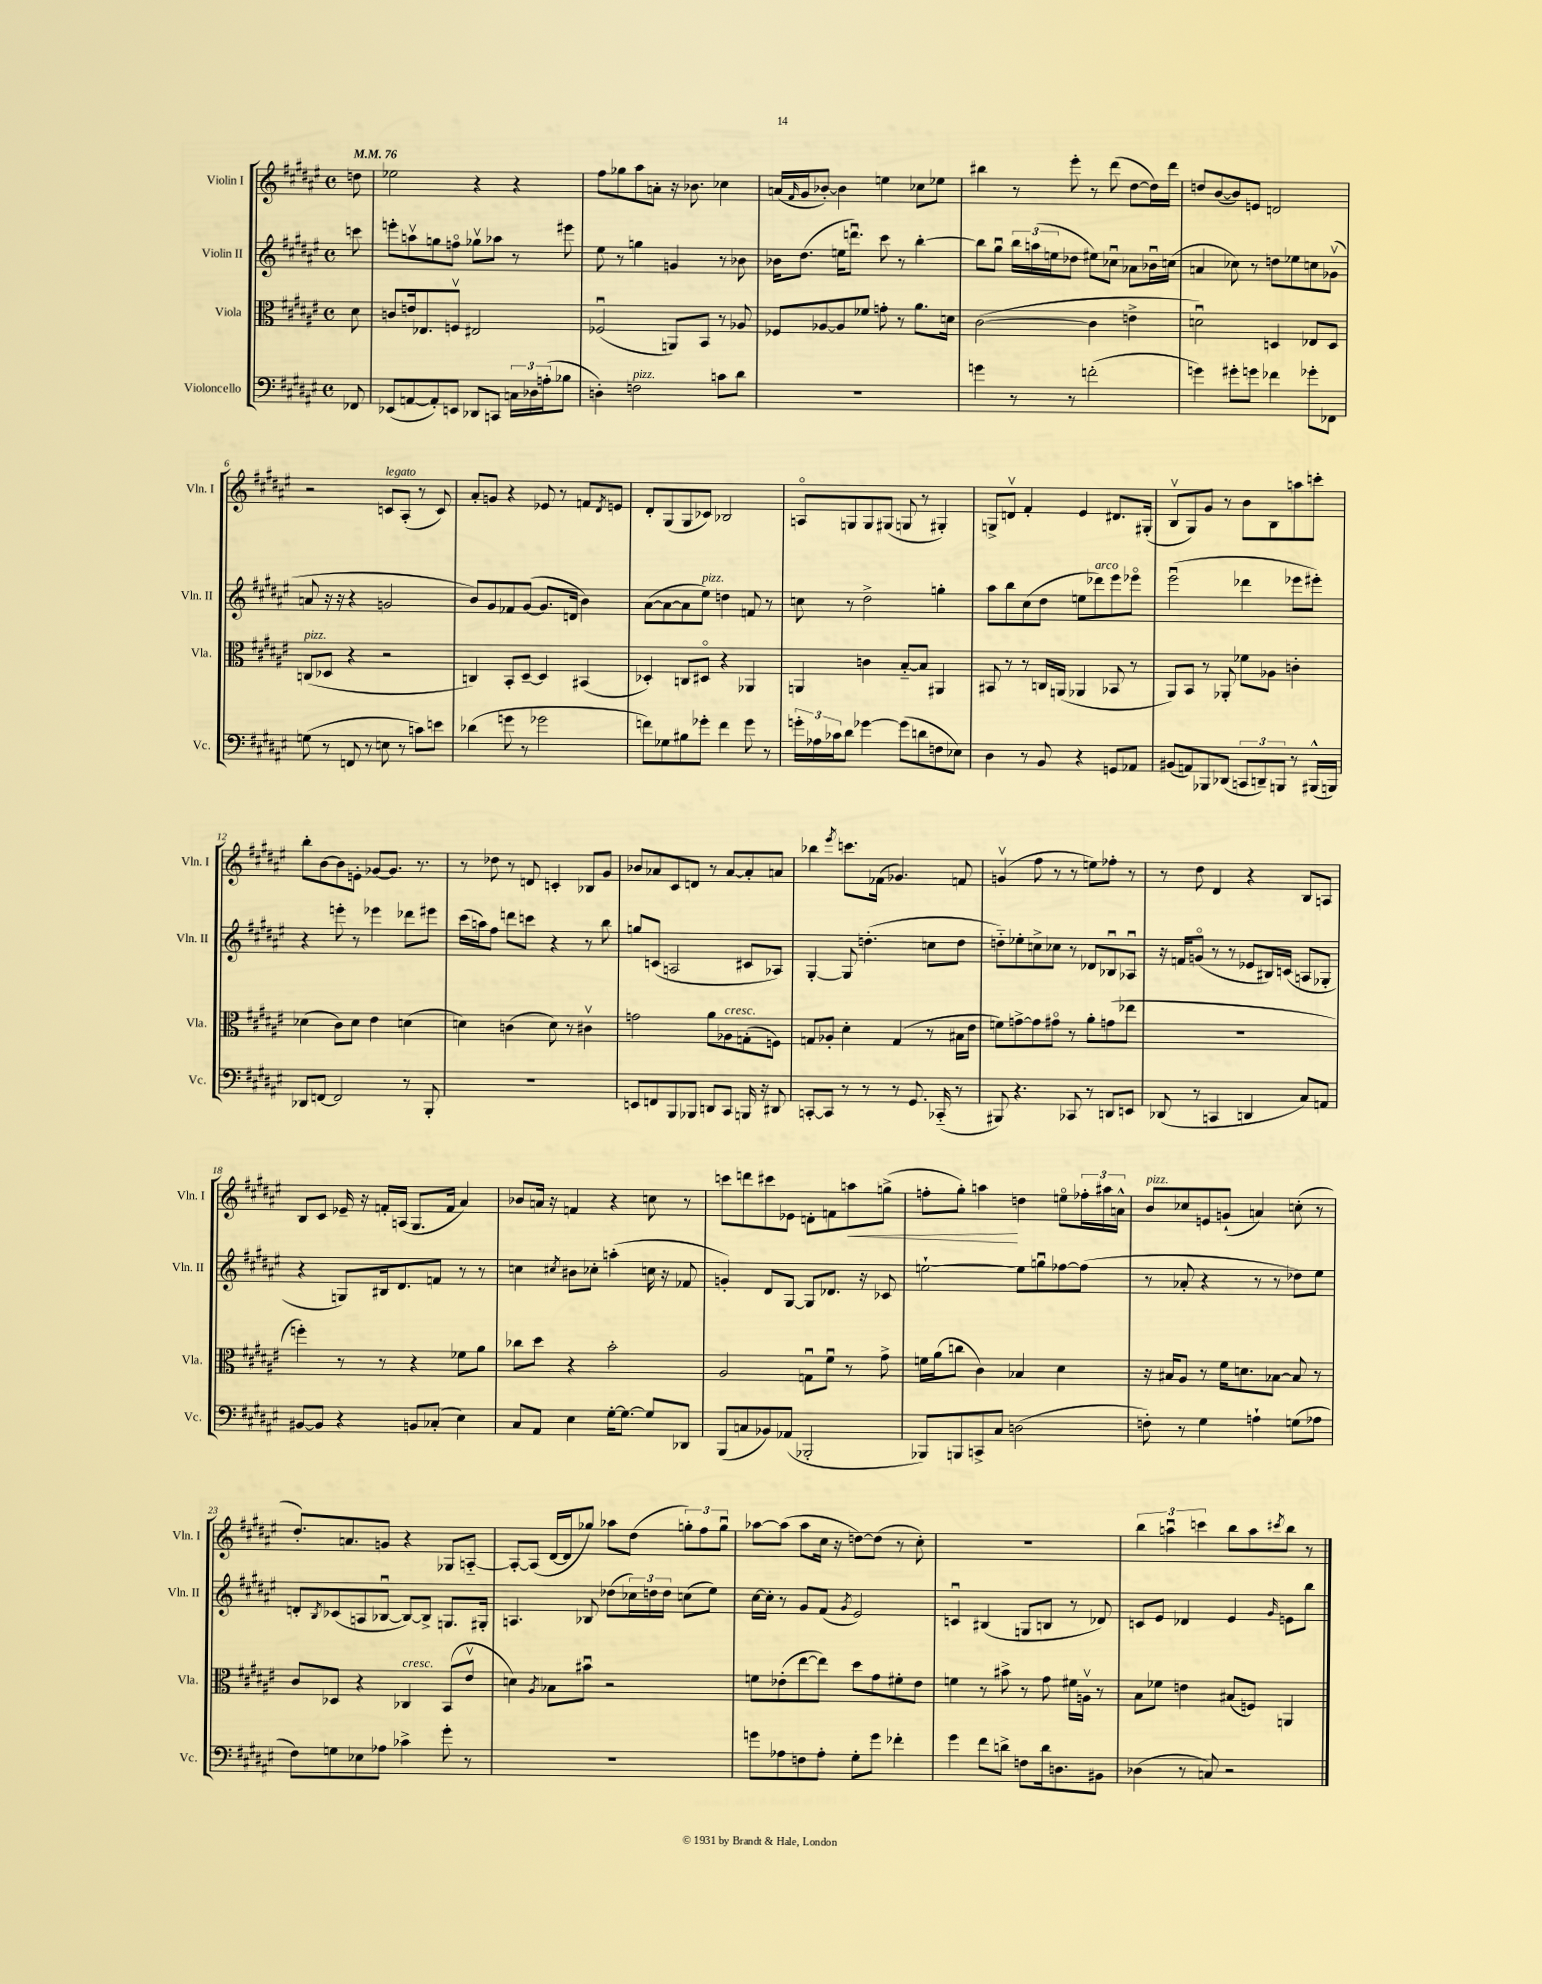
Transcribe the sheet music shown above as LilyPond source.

<<
\new StaffGroup <<
\new Staff = "s0" \with { instrumentName = "Violin I" shortInstrumentName = "Vln. I" } {
    \clef treble \key fis \major \defaultTimeSignature \time 4/4 \partial 8 \tempo 4 = 76
    d''8 |
    ees''2 r4 r4 |
    fis''8 ges''8 ais''8 a'8-. r16 bes'8. ces''4 |
    a'16( \grace { fis'16 } gis'16 bes'8~-.) bes'4 e''4 ces''8 ees''8 |
    bis''4 r8 eis'''8-. r8 dis'''8( dis''8~ dis''16) dis'''16 |
    d''8 b'8~( b'8) e'8 d'2 |
    r2 c'8^\markup { \italic "legato" } ais8-.( r8 c'8) |
    ais'8-. g'8 r4 ees'8 r8 f'8 \acciaccatura { dis'8 } e'8 |
    dis'8-. gis8( gis8 ces'8) bes2 |
    a8\flageolet g8 g8 gis8( g8 r8 gis4-.) |
    g8-> d'8\upbow fis'4-. eis'4 dis'8. gis16-.( |
    b8\upbow gis8) gis'8 r8 b'8 b8 a''8 c'''8-. |
    b''8-. b'8~ b'8 e'8-. ges'8~ ges'8. r8. |
    r8 des''8 r8 d'8 c'4-. bes8 gis'8 |
    bes'8 aes'8 cis'8 d'8 r8 aes'8~ aes'8-. a'8 |
    bes''4 \acciaccatura { eis'''8 } c'''8. fes'16( ges'4.) f'8 |
    g'4\upbow( fis''8 r8 r8 e''8) fes''8-. r8 |
    r8 dis''8 dis'4 r4 b8 a8 |
    b8 cis'8 ees'16-- r16 f'16-. a16( gis8. f'16 ais'4) |
    bes'8 a'16 r16 f'4 r4 c''8 r8 |
    c'''8 d'''8 cis'''8 ees'8 d'8-. f'8 a''8\< g''8->( |
    f''8-. gis''8-.) a''4\! d''4 e''8\flageolet \tuplet 3/2 { fes''16-. ais''16 a'16-^ } |
    b'8^\markup { \italic "pizz." } ces''8 e'8 g'8-!( a'4) c''8-.( r8 |
    dis''8.-.) a'8. g'8 r4 ges8 a8~-_ |
    a8~-. a8( dis'16~ dis'16 ges''8) aes''8 dis''8( \tuplet 3/2 { g''8-.) fis''8 g''8\downbow } |
    aes''8~ aes''8( aes''8 cis''16 r16 d''8~) d''8( r8 cis''8-.) |
    R1 |
    \tuplet 3/2 { b''4 a''4\downbow c'''4 } b''8 a''8 \acciaccatura { cis'''8 } b''8 r8 \bar "|." |
}
\new Staff = "s1" \with { instrumentName = "Violin II" shortInstrumentName = "Vln. II" } {
    \clef treble \key fis \major \defaultTimeSignature \time 4/4 \partial 8
    c'''8 |
    e'''8-. a''8\upbow g''8 f''8\flageolet ges''8\upbow aes''8 r8 eis'''8 |
    eis''8 r8 g''4 g'4 r8 bes'8 |
    bes'16 dis''8.( e''16 d'''8.\downbow) cis'''8 r8 b''4~-. |
    b''8 gis''8\downbow \tuplet 3/2 { b''16 a''16( e''16 } des''8 eis''8) ces''8\downbow aes'8 bes'16\downbow c''16( |
    a'4 ces''8) r8 d''8 ees''8 c''8 ges'8\upbow( |
    a'8 r16 r16 r4 g'2 |
    b'8) gis'8 fes'8 gis'8~( gis'8. d'16 b'4) |
    ais'8~( ais'8~ ais'8 eis''8^\markup { \italic "pizz." }) d''4 f'8 r8 |
    c''8 r8 dis''2-> g''4-. |
    ais''8 b''8 cis''8( dis''8 e''8 des'''8^\markup { \italic "arco" }) eis'''8 ees'''8\flageolet |
    eis'''2\downbow( des'''4 ees'''8 eis'''8-.) |
    r4 e'''8-. r8 ees'''4 des'''8 eis'''8 |
    cis'''16( a''16) fis''8 d'''8 c'''8 r4 r8 b''8 |
    g''8 c'8( a2 cis'8 aes8) |
    gis4~-. gis8 d''4.-.( c''8 d''8 |
    d''8-_) ees''8-. c''8-> ces''8 r8 des'8 bes8\downbow aes8\downbow |
    r16 f'16 g'8\flageolet( r8 r8 ees'8 bis16) c'16( a8 ges8-. |
    r4 g8) bis16 dis'8. f'8 r8 r8 |
    c''4 \acciaccatura { cis''8 } bis'8 ces''8-. a''4-.( c''16 r16 fes'8 |
    g'4-.) dis'8 gis8~ gis8 des'8. r16 ces'8 |
    e''2~-! e''8 g''8\downbow fes''8~ fes''8( |
    r8 aes'8-. r4 r8 r8 des''8) eis''8 |
    d'8-. \acciaccatura { b8 } ces'8( a8 bes8~\downbow bes8~) bes8-> g8. gis16-. |
    a4. bes8 des''8( \tuplet 3/2 { ces''16) d''16 d''16 } c''8( eis''8) |
    cis''16~ cis''16-. r8 gis'8 fis'8( \acciaccatura { gis'8 } eis'2) |
    c'4\downbow bis4( g8 b8 r8 des'8) |
    c'8 eis'8 des'4 eis'4 \grace { gis'16 } e'8 b''8 \bar "|." |
}
\new Staff = "s2" \with { instrumentName = "Viola" shortInstrumentName = "Vla." } {
    \clef alto \key fis \major \defaultTimeSignature \time 4/4 \partial 8
    dis'8 |
    c'8 e'16 ees8. f8\upbow eis2 |
    fes2\downbow( a,8) b,8 r8 aes8 |
    fes8 aes8~ aes8 fes'8 g'8-. r8 ais'8. d'16 |
    cis'2~( cis'4 e'4-> |
    d'2\downbow) d4 ees8 d8 |
    c8^\markup { \italic "pizz." }( des8 r4 r2 |
    c4) b,8-. dis8~-- dis4 bis,4( |
    des4-.) c8 dis8\flageolet r4 aes,4 |
    a,4 c'4 b8~-_ b8 ais,4 |
    bis,8 r8 r8 c16 a,16( aes,4 bes,8 r8 |
    ais,8) b,8 r8 aes,8-. fes'8 aes8 c'4-. |
    des'4( cis'8) des'8 eis'4 d'4( |
    d'4) c'4( d'8) r8 cis'4\upbow |
    g'2 ais'8 aes8^\markup { \italic "cresc." } g8-.( f8) |
    g8 aes8-. dis'4-. g4( r8 bis16 eis'16 |
    f'8) g'8~-> g'8 gis'8\flageolet r8 ais'8-. g'8( ees''8 |
    r1 |
    f''4-.) r8 r8 r4 fes'8 ais'8 |
    ces''8 dis''8 r4 b'2-. |
    ais2 g8\downbow fis'8\downbow r8 gis'8-> |
    f'16 ais'16( c''8 cis'4) bes4 dis'4 |
    r16 bis16 ais8 r8 fis'16 d'8. bes8~ bes8 r8 |
    cis'8 des8 r4 ces4^\markup { \italic "cresc." } b,8( eis'8\upbow |
    d'4) \acciaccatura { ais8 } bes8 bis'8\downbow r2 |
    f'8 ees'8-.( eis''8~ eis''8) dis''8 gis'8 fis'8-. ees'8 |
    f'4 r8 bis'8-> r8 gis'8 fis'16 a16\upbow r8 |
    b8 fes'8 e'4 bis8( f8) a,4 \bar "|." |
}
\new Staff = "s3" \with { instrumentName = "Violoncello" shortInstrumentName = "Vc." } {
    \clef bass \key fis \major \defaultTimeSignature \time 4/4 \partial 8
    fes,8 |
    ees,8( a,8~ a,8-.) e,8 des,8 c,8 \tuplet 3/2 { c16 des16 a16-.( } bes8 |
    d4-.) f2^\markup { \italic "pizz." } c'8 dis'8 |
    r1 |
    g'4 r8 r8 f'2-.( |
    g'4) gis'8-. g'8 fes'4 ges'8-. fes,8 |
    g8( r8 f,8 r8 e8 r8 c'8) e'8 |
    des'4( g'8 r8 ges'2 |
    f'8) ges8 bis8 ges'8-. f'4 ges'8 r8 |
    \tuplet 3/2 { g'16-. aes16 ces'16 } dis'8 ges'4~ ges'8( d'8 f8 ees8) |
    dis4 r8 b,8 r4 g,8 aes,8 |
    bis,8( a,8) bes,,8 des,8( \tuplet 3/2 { c,8 d,8--) b,,8 } r8 bis,,16-^( b,,16) |
    des,8 f,8~ f,2 r8 b,,8-. |
    R1 |
    e,8 f,8 b,,8 bes,,8 d,8 cis,8 b,,16 r16 dis,8 |
    c,8~-. c,8 r8 r8 r8 gis,8. ces,16-_( r8 |
    bis,,8) r4. ces,8 r8 d,8 e,8 |
    des,8( r8 c,4 d,4 cis8) a,8 |
    bis,8~ bis,8 r4 b,8 ces8-.( eis4) |
    cis8 ais,8 eis4 gis16~-. gis8.~ gis8 des,8 |
    b,,8( c8 bes,8) aes,8( bes,,2-. |
    bes,,8) b,,8 c,8-> cis8 d2( |
    f8-.) r8 gis4 a4-! g8( aes8 |
    fis8) g8 ees8 aes8 ces'4-> gis'8-. r8 |
    r1 |
    g'8 aes8 f8 aes8-. gis8-. g'8 fes'4-. |
    gis'4 fis'8 d'8-> f8 d'16 d8. bis,8 |
    des4( r8 c8) r2 \bar "|." |
}
>>
>>
